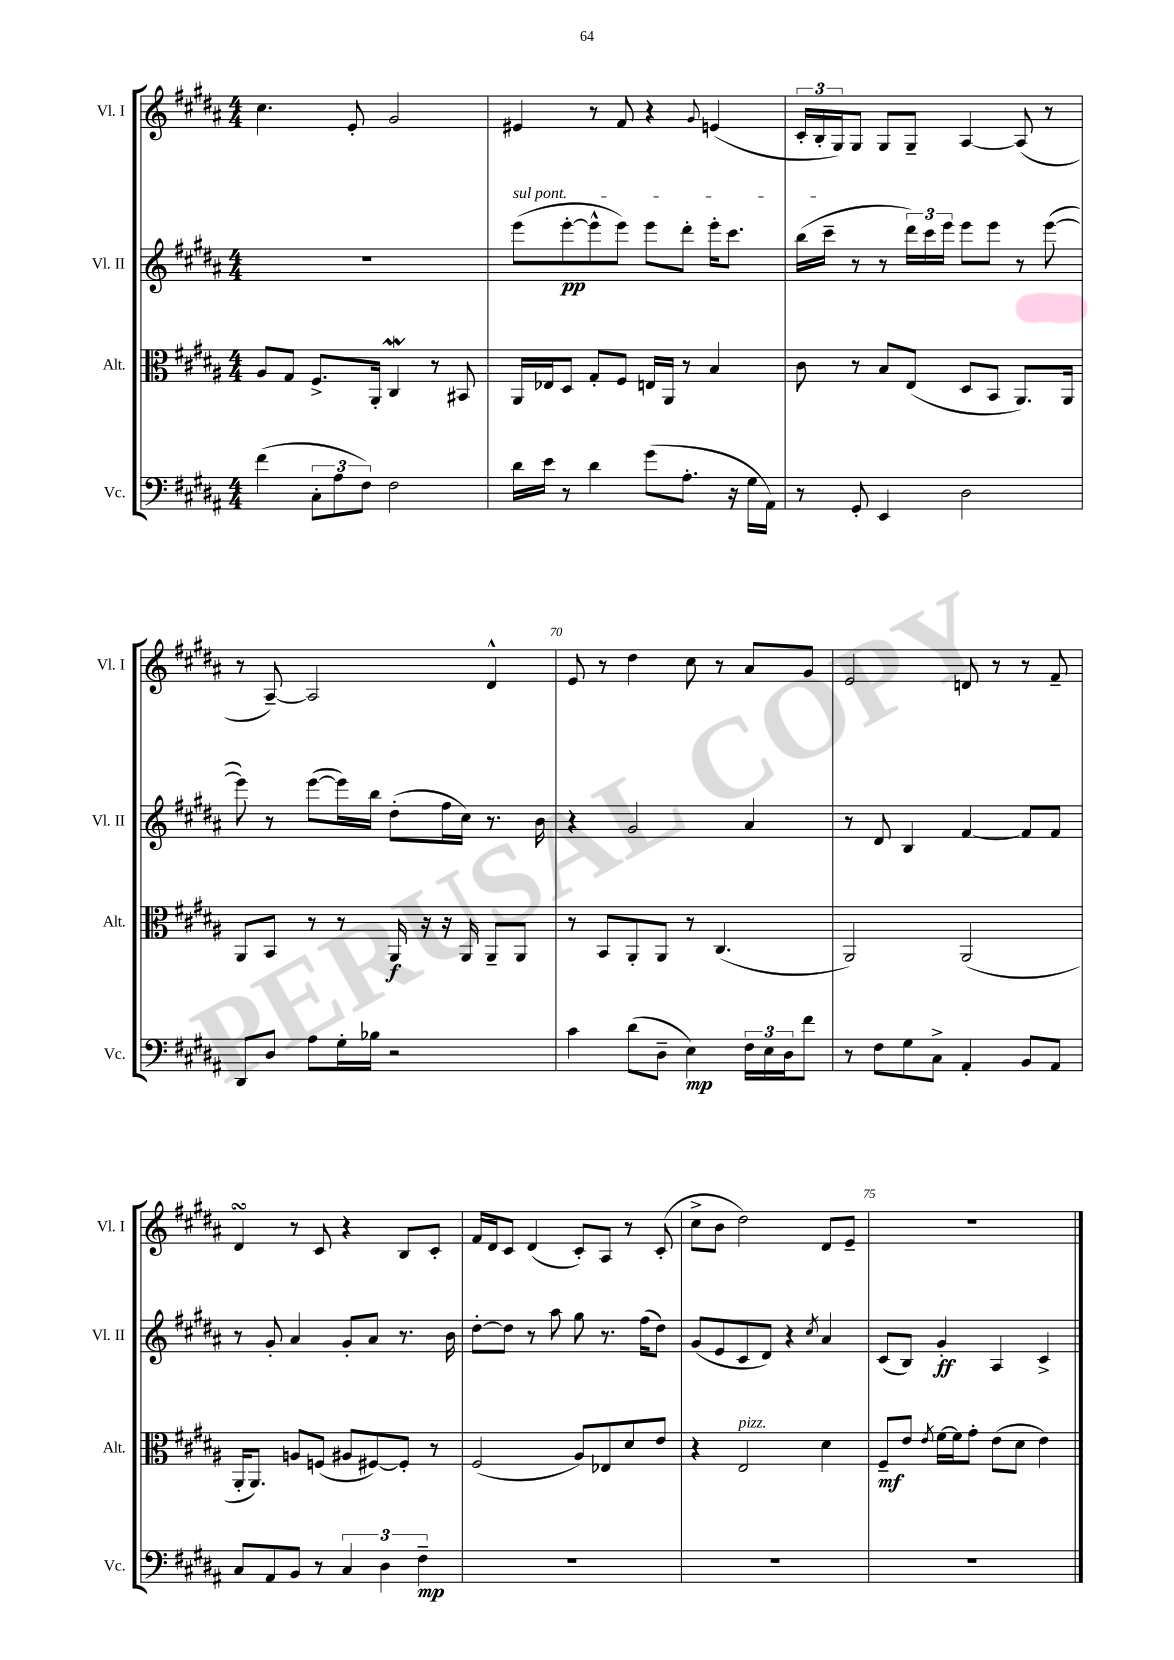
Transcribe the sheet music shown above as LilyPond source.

<<
\new StaffGroup <<
\new Staff = "s0" \with { instrumentName = "Vl. I" shortInstrumentName = "Vl. I" } {
    \clef treble \key b \major \numericTimeSignature \time 4/4
    cis''4. e'8-. gis'2 |
    eis'4 r8 fis'8 r4 \appoggiatura { gis'8 } e'4( |
    \tuplet 3/2 { cis'16-. b16-. gis16) } gis8 gis8 gis8-- ais4~ ais8( r8 |
    r8 ais8~--) ais2 dis'4-^ |
    e'8 r8 dis''4 cis''8 r8 ais'8 gis'8 |
    e'2 d'8 r8 r8 fis'8-- |
    dis'4\turn r8 cis'8 r4 b8 cis'8-. |
    fis'16 dis'16 cis'8 dis'4( cis'8-.) ais8 r8 cis'8-.( |
    cis''8-> b'8 dis''2) dis'8 e'8-- |
    R1 \bar "|." |
}
\new Staff = "s1" \with { instrumentName = "Vl. II" shortInstrumentName = "Vl. II" } {
    \clef treble \key b \major \numericTimeSignature \time 4/4
    R1 |
    \once \override TextSpanner.bound-details.left.text = \markup { \italic "sul pont." } e'''8\startTextSpan( e'''8~-.\pp e'''8-^ e'''8) e'''8 dis'''8-. e'''16-. cis'''8. |
    b''16( cis'''16--\stopTextSpan r8 r8 \tuplet 3/2 { dis'''16) cis'''16 e'''16 } e'''8 e'''8 r8 e'''8~( |
    e'''8) r8 e'''8~( e'''16) b''16 dis''8-.( fis''16 cis''16) r8. b'16 |
    r4 gis'2 ais'4 |
    r8 dis'8 b4 fis'4~ fis'8 fis'8 |
    r8 gis'8-. ais'4 gis'8-. ais'8 r8. b'16 |
    dis''8~-. dis''8 r8 ais''8 gis''8 r8. fis''16( dis''8) |
    gis'8( e'8 cis'8 dis'8) r4 \acciaccatura { cis''8 } ais'4 |
    cis'8( b8) gis'4-.\ff ais4 cis'4-> \bar "|." |
}
\new Staff = "s2" \with { instrumentName = "Alt." shortInstrumentName = "Alt." } {
    \clef alto \key b \major \numericTimeSignature \time 4/4
    ais8 gis8 fis8.-> ais,16-. cis4\mordent r8 bis,8 |
    ais,16 ees16 dis8 gis8-. fis8 e16 ais,16 r8 b4 |
    cis'8 r8 b8 e8( dis8 b,8 ais,8.) ais,16 |
    ais,8 b,8 r8 r8 ais,16\f r16 r16 ais,16 ais,8-- ais,8 |
    r8 b,8 ais,8-. ais,8 r8 cis4.( |
    ais,2) ais,2( |
    ais,16-. ais,8.) a8 f8( ais8 fis8~) fis8-. r8 |
    fis2( ais8) ees8 dis'8 e'8 |
    r4 e2^\markup { \italic "pizz." } dis'4 |
    fis8--\mf e'8 \acciaccatura { e'8 } fis'16~ fis'16 gis'8-. e'8( dis'8 e'4) \bar "|." |
}
\new Staff = "s3" \with { instrumentName = "Vc." shortInstrumentName = "Vc." } {
    \clef bass \key b \major \numericTimeSignature \time 4/4
    fis'4( \tuplet 3/2 { cis8-. ais8 fis8) } fis2 |
    dis'16 e'16 r8 dis'4 gis'8( ais8.-. r16 gis16 ais,16) |
    r8 gis,8-. e,4 dis2 |
    dis,8 dis8 ais8 gis16-. bes16 r2 |
    cis'4 dis'8( dis8-- e4\mp) \tuplet 3/2 { fis16 e16 dis16 } fis'8 |
    r8 fis8 gis8 cis8-> ais,4-. b,8 ais,8 |
    cis8 ais,8 b,8 r8 \tuplet 3/2 { cis4 dis4 fis4--\mp } |
    R1 |
    R1 |
    R1 \bar "|." |
}
>>
>>
\layout { \context { \Score currentBarNumber = #66 \override BarNumber.break-visibility = ##(#f #t #t) barNumberVisibility = #(every-nth-bar-number-visible 5) } }
